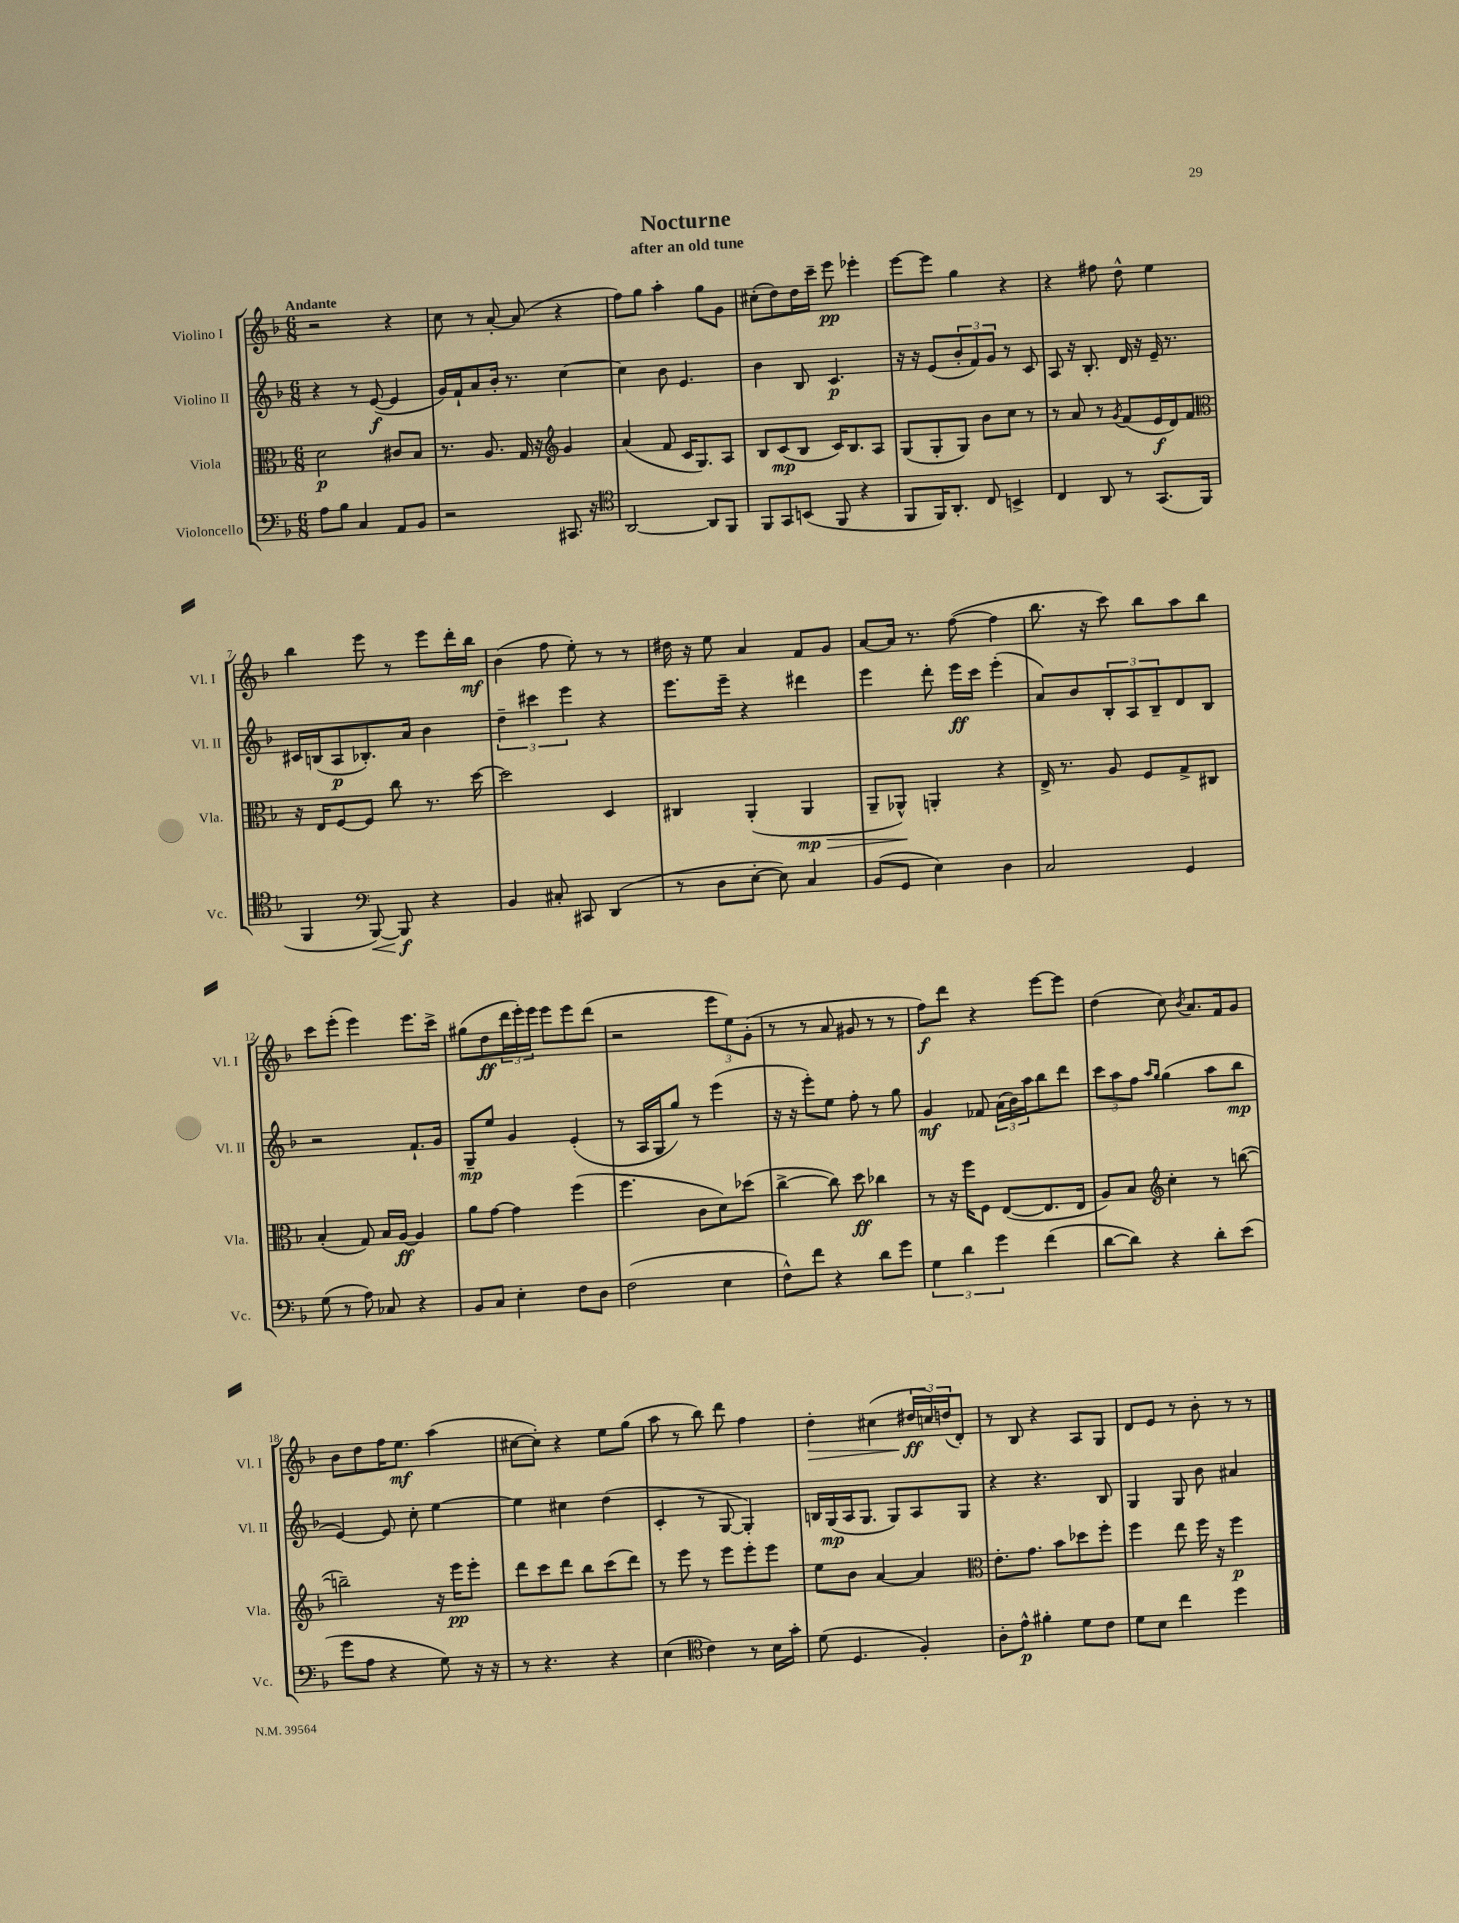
\header { title = "Nocturne" subtitle = "after an old tune" }
<<
\new StaffGroup <<
\new Staff = "s0" \with { instrumentName = "Violino I" shortInstrumentName = "Vl. I" } {
    \clef treble \key f \major \numericTimeSignature \time 6/8 \tempo "Andante"
    r2 r4 |
    c''8 r8 a'8~-. a'8( r4 |
    f''8) g''8 a''4-. g''8 g'8 |
    cis''8-.( d''8) d''16 c'''16-- e'''8\pp ees'''4-. |
    e'''8~ e'''8 g''4 r4 |
    r4 fis''8 d''8-^ e''4 |
    bes''4 e'''8 r8 e'''8 d'''16-. bes''16\mf |
    bes'4( f''8 e''8-.) r8 r8 |
    dis''16 r16 e''8 a'4 f'8 g'8 |
    a'8~ a'16 r8. f''8~( f''4 |
    bes''8. r16 c'''8) bes''8 a''8 bes''8 |
    c'''8 e'''8-.( e'''4) e'''8. c'''16-> |
    gis''8( d''8\ff \tuplet 3/2 { d'''16 e'''16-.) e'''16 } e'''8 e'''8 d'''8( |
    r2 \tuplet 3/2 { e'''8 e''8) g'8-.( } |
    r8 r8 a'8 gis'8 r8 r8 |
    f''8\f) d'''8 r4 e'''8~ e'''8 |
    d''4( c''8) \acciaccatura { bes'8 } a'8. f'16 g'8 |
    bes'8 d''8 f''16 e''8.\mf a''4( |
    cis''8~ cis''8-.) r4 e''8 g''8( |
    a''8 r8 bes''8) d'''8 f''4 |
    d''4-.\> cis''4( \tuplet 3/2 { dis''16\ff\! c''16) d''16( } d'8-.) |
    r8 bes8 r4 a8 g8 |
    d'8 e'8 r8 bes'8-. r8 r8 \bar "|." |
}
\new Staff = "s1" \with { instrumentName = "Violino II" shortInstrumentName = "Vl. II" } {
    \clef treble \key f \major \numericTimeSignature \time 6/8
    r4 r8 e'8~\f( e'4 |
    g'16) f'16-! a'8 bes'16-. r8. c''4~ |
    c''4 bes'8 e'4. |
    bes'4 bes8 c'4.\p |
    r16 r16 e'8( \tuplet 3/2 { bes'8-. f'8) g'8 } r8 c'8 |
    a8 r16 bes8.-. d'16 r16 e'16-- r8. |
    cis'16 b16( a8\p bes8.-.) a'16 bes'4 |
    \tuplet 3/2 { d''4-- cis'''4 e'''4 } r4 |
    e'''8. e'''16-- r4 dis'''4 |
    e'''4 d'''8-. e'''16\ff c'''16 e'''4-.( |
    a'8) bes'8 \tuplet 3/2 { bes8-. a8 bes8-- } d'8 bes8 |
    r2 f'8.-! g'16 |
    g8--\mp e''8 g'4 e'4-.( |
    r8 a16 g16 g''8) r8 e'''4( |
    r16 r16 e'''8-.) e''8 f''8-. r8 g''8 |
    g'4\mf fes'8 \tuplet 3/2 { a'16( bes'16) a''16 } bes''8 d'''8 |
    \tuplet 3/2 { c'''8 a''8 f''8 } \grace { a''16 g''16 } g''4( a''8 bes''8\mp |
    e'4~) e'8 c''8-. e''4~ |
    e''4 cis''4 d''4( |
    c'4-. r8 g8~ g4-.) |
    b16 g16\mp( a16 g8. g8) a8 g8 |
    r4 r4. bes8 |
    g4 g8 bes'8 ais'4 \bar "|." |
}
\new Staff = "s2" \with { instrumentName = "Viola" shortInstrumentName = "Vla." } {
    \clef alto \key f \major \numericTimeSignature \time 6/8
    d'2\p cis'8 bes8 |
    r8. a8. g16 r16 \clef treble g'4 |
    a'4( f'8 c'16 g8.) a8 |
    bes8 c'8\mp( bes8 c'16) bes8. a8 |
    g8( g8-. g8) bes'8 c''8 r8 |
    r8 a'8 r8 \acciaccatura { g'8 } f'8( e'16\f d'16) f'8 |
    \clef alto r16 e16 f8~ f8 c''8 r8. d''16~ |
    d''2 d4 |
    cis4 a,4-.( a,4\mp\> |
    a,8-- aes,8-^\!) a,4-. r4 |
    e16-> r8. a8 f8 g8-> cis8 |
    bes4-.( g8) bes16 a16~\ff a4 |
    a'8 g'8~ g'4 f''4( |
    f''4. c'8 d'8) des''8( |
    c''4~-> c''8) d''8\ff ces''4 |
    r8 r16 f''16 f8 e8~( e8. e16 |
    a8) bes8 \clef treble c''4-. r8 b''8~( |
    b''2--) r16 e'''16\pp e'''8-. |
    d'''8 c'''8 d'''8 bes''8 c'''8( d'''8) |
    r8 e'''8 r8 e'''8 e'''8-. e'''8 |
    e''8 bes'8 a'4~ a'4 |
    \clef alto e'8.-. g'8. bes'8 des''8 f''8-. |
    f''4 e''8 f''16 r16 f''4\p \bar "|." |
}
\new Staff = "s3" \with { instrumentName = "Violoncello" shortInstrumentName = "Vc." } {
    \clef bass \key f \major \numericTimeSignature \time 6/8
    a8 bes8 c4 a,8 bes,8 |
    r2 cis,8. r16 |
    \clef tenor a,2~ a,8 f,8 |
    f,8 g,8 b,8( f,8 r4 |
    f,8 f,16) a,8.-. c8 b,4-> |
    c4 a,8 r8 g,8.( f,16 |
    f,4 \clef bass bes,,8~\<) bes,,8\f\! r4 |
    bes,4 cis8-. cis,8 d,4( |
    r8 d8 e8~-. e8) c4 |
    bes,8( g,8 e4) d4 |
    c2 g,4 |
    g8( r8 a8) ces8 r4 |
    bes,8 c8 e4-. f8 d8 |
    f2( e4 |
    f8-^) f'8 r4 d'8 g'8 |
    \tuplet 3/2 { g4 d'4 g'4 } f'4( |
    d'8~ d'8) r4 d'8-. e'8( |
    g'8 a8 r4 g8) r16 r16 |
    r8 r4. r4 |
    e4( \clef tenor c'4) r8 bes16 g'16-. |
    d'8( d4. f4-.) |
    a8-. e'8-^\p fis'4-. d'8 c'8 |
    d'8 bes8 c''4 d''4 \bar "|." |
}
>>
>>
